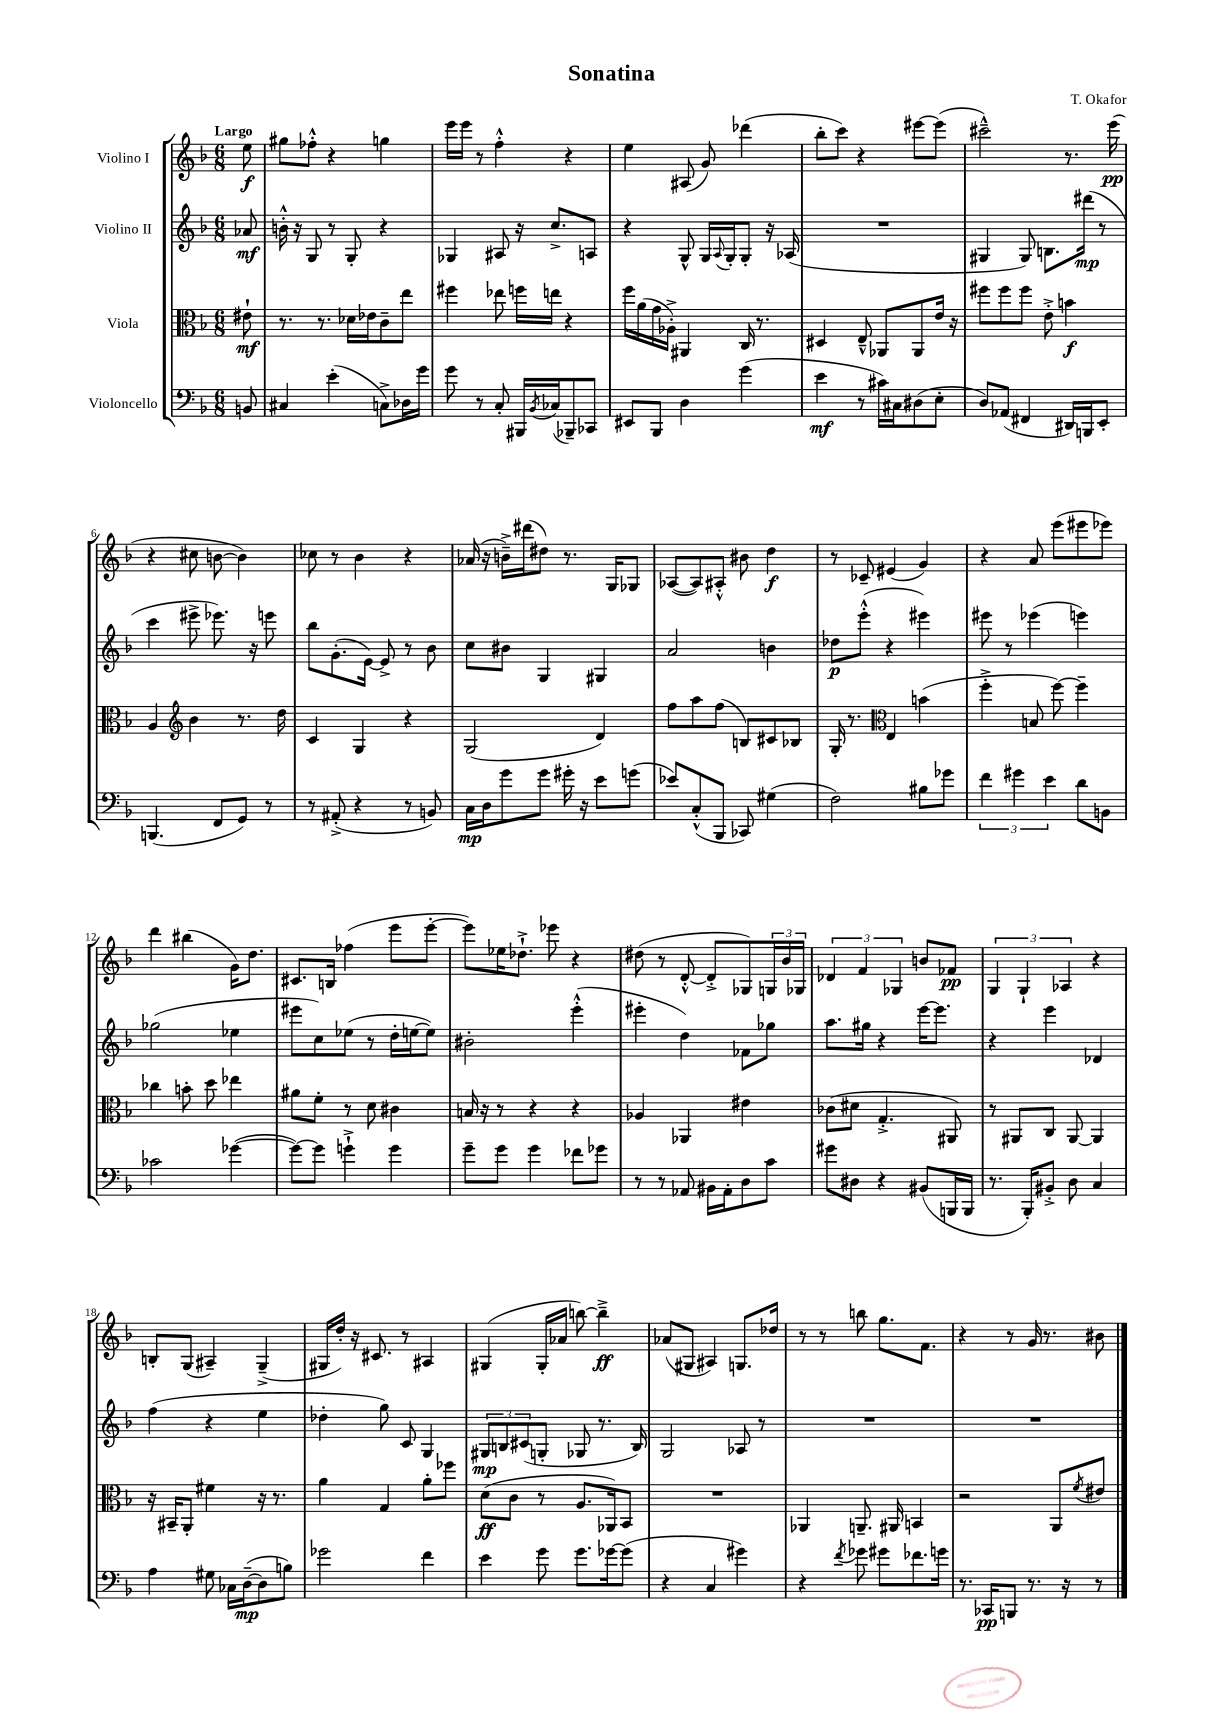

**kern	**kern	**kern	**kern
*staff4	*staff3	*staff2	*staff1
*clefF4	*clefC3	*clefG2	*clefG2
*k[b-]	*k[b-]	*k[b-]	*k[b-]
*M6/8	*M6/8	*M6/8	*M6/8
8BB	8e#`	8a-	8ee
=	=	=	=
4C#	8.r	16b'^^	8gg#
.	.	16r	.
.	.	8G	8ff-'^^
.	8.r	.	.
(4e'	.	8r	4r
.	16d-	8G'	.
.	16e-	.	.
8C^)	8c~	4r	4gg
16D-	8ee	.	.
16g	.	.	.
=	=	=	=
8g	4ff#	4G-	16eee
.	.	.	16eee
8r	.	.	8r
8C'	8ee-	8A#	4ff'^^
16BBB#	16ff	16r	.
8qBB-	.	.	.
(16C-	16ee	8.cc^	.
8BBB-~)	4r	.	4r
8CC-	.	8A	.
=	=	=	=
8EE#	16ff	4r	4ee
.	(16a	.	.
8BBB-	16g	.	.
.	16A-'^)	.	.
4D	4AA#	8G^^	(8A#
.	.	16G	8g)
.	.	8qqA	.
.	.	16G'	.
(4g	16C	8G'	(4ddd-
.	8.r	.	.
.	.	16r	.
.	.	(16A-	.
=	=	=	=
4e	4D#	2.r	8bb-'
.	.	.	8ccc)
8r	8E~^^	.	4r
16c#)	8AA-	.	.
16C#	.	.	.
(8D#	8AA-	.	[8eee#
8E'	16e	.	(8eee#]
.	16r	.	.
=	=	=	=
8D)	8ff#	4G#	2ccc#~^^)
(8AA-	8ff#	.	.
4FF#	8ff#	8G#)	.
.	8e'^	8.B	.
16DD#)	4b	.	8.r
16BBB	.	(16ddd#	.
8EE'	.	8r	.
.	.	.	(16eee
=	=	=	=
(4.BBB	4A	4ccc	4r
*	*clefG2	*	*
.	4b-	8eee#^	8cc#
8FF	.	8.eee-)	[8b
8GG)	8.r	.	4b])
.	.	16r	.
8r	.	8eee	.
.	16dd	.	.
=	=	=	=
8r	4c	8bb-	8cc-
(8AA#'^	.	(8.g'	8r
4r	4G	.	4b-
.	.	[16e)	.
.	.	8e^]	.
8r	4r	8r	4r
8BB)	.	8b-	.
=	=	=	=
16C	(2G	8cc	(16a-
16D	.	.	16r
8g	.	8b#	16b~^)
.	.	.	(16ddd#
8g	.	4G	8dd#)
16g#'	.	.	8.r
16r	.	.	.
8e	4d)	4G#	.
.	.	.	16G
(8g	.	.	8G-
=	=	=	=
8e-)	8ff	2a	([8A-
(8C'^^	8aa	.	8A-])
8BBB-	(8ff	.	8A#'^^
8CC-)	8B)	.	8b#
(4G#	8c#	4b	4dd
.	8B-	.	.
=	=	=	=
2F)	16G'	8dd-	8r
.	8.r	.	.
.	.	(8eee'^^	8c-~
*	*clefC3	*	*
.	4E	4r	(4e#
8B#	(4b	4eee#)	4g)
8g-	.	.	.
=	=	=	=
6f	4ff'^	8eee#	4r
.	.	8r	.
6g#	.	.	.
.	8B	(4eee-	8a
6e	.	.	.
.	[8ff)	.	(8eee
8d	4ff~]	4eee)	8eee#
8BB	.	.	8eee-)
=	=	=	=
2c-	4cc-	(2gg-	4ddd
.	8b'	.	(4bb#
.	8dd	.	.
([4g-	4ee-	4ee-	16g)
.	.	.	8.dd
=	=	=	=
8g-_)	8a#	8eee#	8.c#
8g-]	8f'	8cc)	.
.	.	.	16B
4g`^	8r	(8ee-	(4ff-
.	8d	8r	.
4g	4c#	16dd'	8eee
.	.	[16ee	.
.	.	8ee])	[8eee'
=	=	=	=
8g~	16B	2b#'	8eee])
.	16r	.	.
8g	8r	.	16ee-
.	.	.	8.dd-`^
4g	4r	.	.
.	.	.	8eee-
8f-	4r	(4eee'^^	4r
8g-	.	.	.
=	=	=	=
8r	4A-	4eee#'	(8dd#
8r	.	.	8r
8AA-	4AA-	4dd)	[8d'^^
16BB#	.	.	8d'^]
16AA-'	.	.	.
8D	4e#	8f-	8G-)
8c	.	8gg-	24G
.	.	.	24b-
.	.	.	24G-
=	=	=	=
8g#	(8c-	8.aa	6d-
8D#	8d#	.	.
.	.	.	6f
.	.	16gg#	.
4r	4.G'^	4r	.
.	.	.	6G-
(8BB#	.	[16eee	8b
.	.	8.eee]	.
16BBB	8AA#)	.	8f-
16BBB	.	.	.
=	=	=	=
8.r	8r	4r	6G
.	8AA#	.	.
.	.	.	6G`
16BBB-')	.	.	.
8BB#'^	8C	4eee	.
.	.	.	6A-
8D	[8AA#	.	.
4C	4AA#]	4d-	4r
=	=	=	=
4A	16r	(4ff	8B'
.	16BB#~	.	.
.	8AA'	.	(8G
8G#	4f#	4r	4A#~)
16C-	.	.	.
([16D~	.	.	.
8D]	16r	4ee	(4G~^
.	8.r	.	.
8B)	.	.	.
=	=	=	=
2g-	4a	4dd-'	16G#
.	.	.	16dd')
.	.	.	16r
.	.	.	8.c#
.	4G	8gg)	.
.	.	8c	8r
4f	8a'	4G	4A#
.	8ff-	.	.
=	=	=	=
4e	(8d	12G#	(4G#
.	.	12B	.
.	8c	.	.
.	.	(12c#	.
8g	8r	8G'	16G#'
.	.	.	16a-
8.g	8.A	8G-	[8bb)
.	.	8.r	4bb~^]
[16g-	16AA-)	.	.
(8g-]	8BB-	.	.
.	.	16B)	.
=	=	=	=
4r	2.r	2G	(8a-
.	.	.	8G#
4C	.	.	4A#)
4g#)	.	8A-	8.G
.	.	8r	.
.	.	.	16dd-
=	=	=	=
4r	4AA-	2.r	8r
.	.	.	8r
8qf	.	.	.
8g-	8.AA~	.	8bb
8g#	.	.	8.gg
.	16AA#	.	.
8.f-	4BB	.	.
.	.	.	8.f
16g	.	.	.
=	=	=	=
8.r	2r	2.r	4r
16CC-	.	.	.
8BBB	.	.	8r
8.r	.	.	16g
.	.	.	8.r
.	8AA	.	.
16r	.	.	.
.	8qf	.	.
8r	8e#	.	8b#
==	==	==	==
*-	*-	*-	*-
